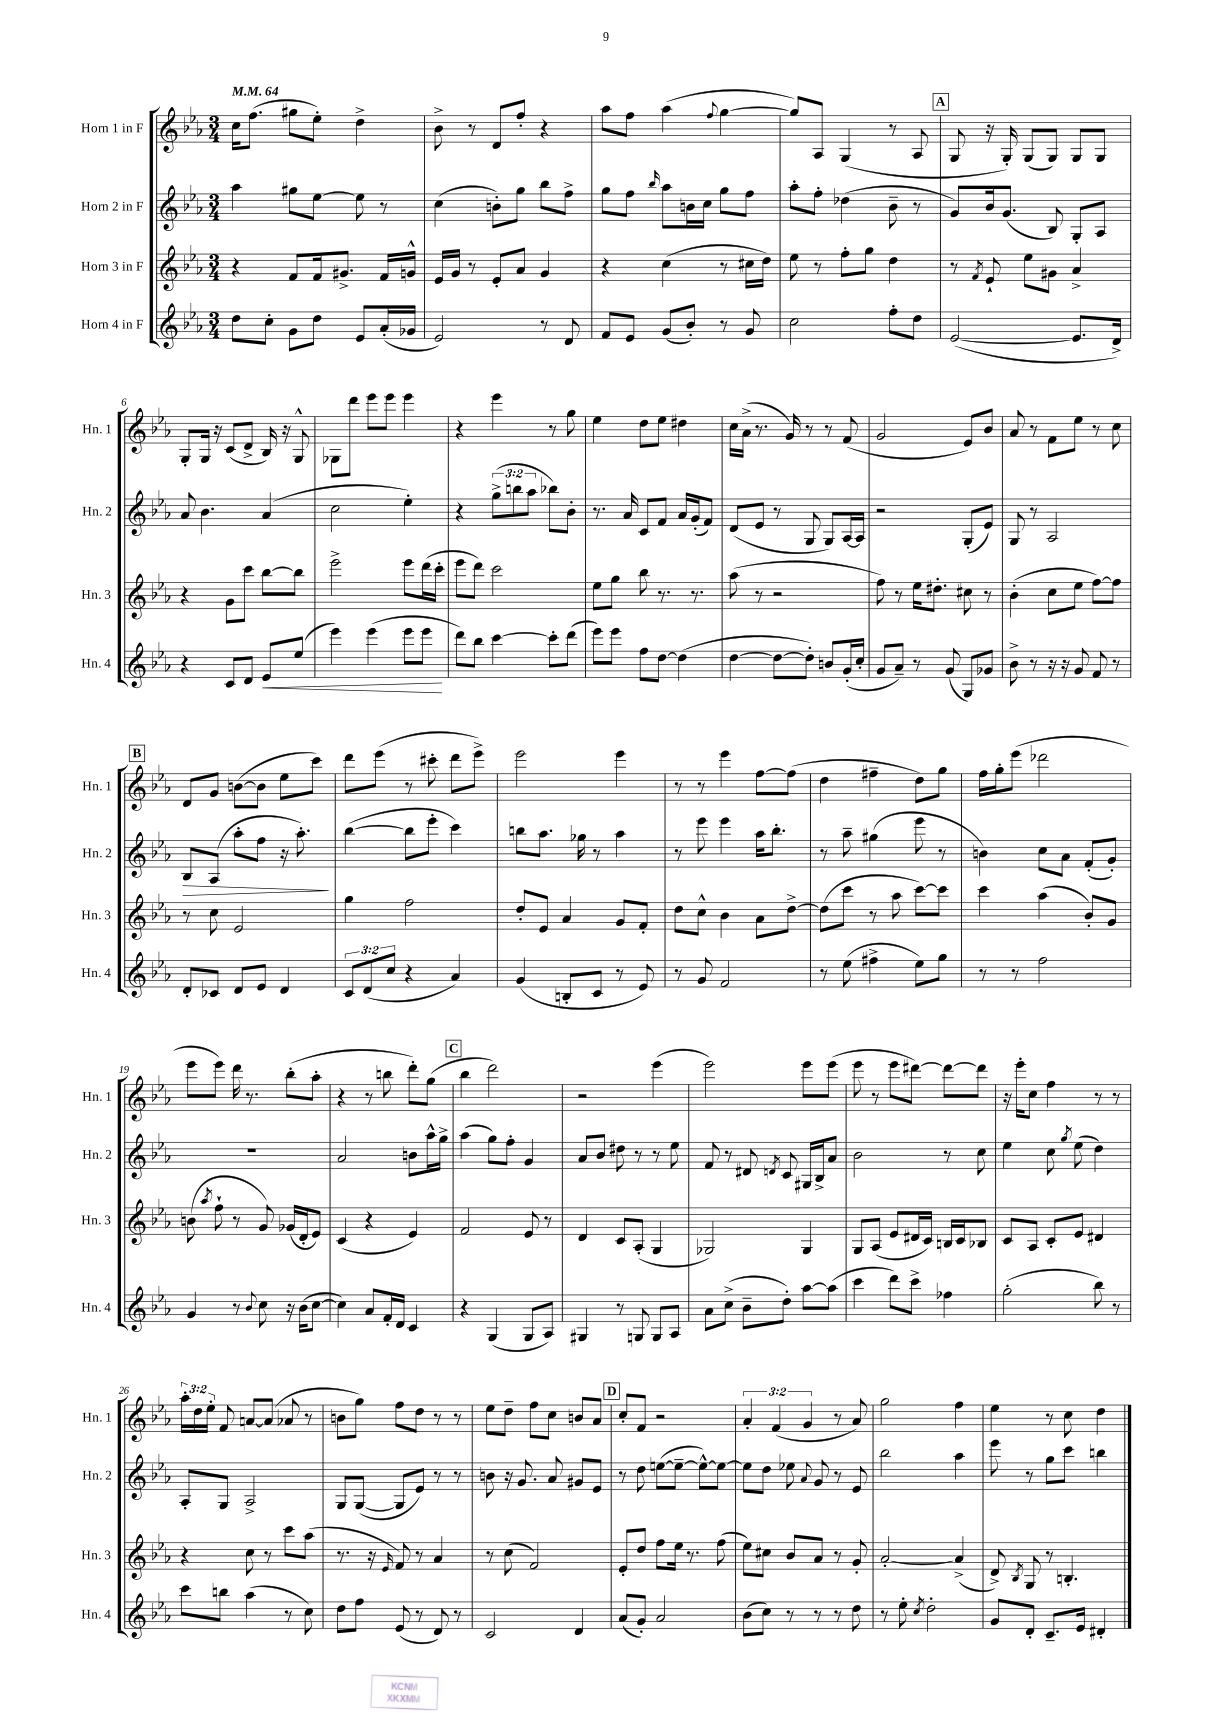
<<
\new StaffGroup <<
\new Staff = "s0" \with { instrumentName = "Horn 1 in F" shortInstrumentName = "Hn. 1" } {
    \clef treble \key ees \major \numericTimeSignature \time 3/4 \override Staff.TupletNumber.text = #tuplet-number::calc-fraction-text \tempo 4 = 64
    \autoBeamOff c''16[ f''8.]( gis''8[ ees''8]-.) d''4-> |
    bes'8-> r8 d'8[ f''8]-. r4 |
    aes''8[ f''8] aes''4( \appoggiatura { f''8 } g''4~ |
    g''8[) aes8] g4( r8 aes8 |
    \mark \markup { \box "A" } g8 r16 g16-.) g8[( g8]) g8[ g8] |
    g8[-. g16] r16 c'8[( d'8]-> bes16) r16 g8-^ |
    ges8[ d'''8] ees'''8[ ees'''8] ees'''4 |
    r4 ees'''4 r8 g''8 |
    ees''4 d''8[ ees''8] dis''4 |
    c''16[ aes'16]->( r8. g'16) r8 r8 f'8( |
    g'2 ees'8[) bes'8] |
    aes'8 r8 f'8[ ees''8] r8 c''8 |
    \mark \markup { \box "B" } d'8[ g'8] b'8[~( b'8] ees''8[ c'''8]) |
    d'''8[ ees'''8]( r8 cis'''8-. d'''8[ ees'''8]->) |
    ees'''2 ees'''4 |
    r8 r8 ees'''4 f''8[~ f''8]( |
    d''4 fis''4-- d''8[) g''8] |
    f''16[ g''16-. ees'''8]( des'''2 |
    ees'''8[ ees'''8]) d'''16 r8. bes''8[-.( aes''8]-. |
    r4 r8 b''8 d'''8[-.) g''8]( |
    \mark \markup { \box "C" } bes''4 d'''2) |
    r2 ees'''4( |
    ees'''2) ees'''8[ ees'''8]( |
    ees'''8 r8 ees'''8[ dis'''8]~) dis'''8[~ dis'''8] |
    r16 ees'''16[-. c''8] f''4 r8 r8 |
    \tuplet 3/2 { aes''16[-. d''16 ees''16]-. } f'8 a'8[~ a'8]( aes'8 r8 |
    b'8[ g''8]) f''8[ d''8] r8 r8 |
    ees''8[ d''8]-- f''8[ c''8] b'8[ aes'8] |
    \mark \markup { \box "D" } c''8[-. f'8] r2 |
    \tuplet 3/2 { aes'4-. f'4( g'4 } r8 aes'8) |
    g''2 f''4 |
    ees''4 r8 c''8 d''4 \bar "|." |
}
\new Staff = "s1" \with { instrumentName = "Horn 2 in F" shortInstrumentName = "Hn. 2" } {
    \clef treble \key ees \major \numericTimeSignature \time 3/4 \override Staff.TupletNumber.text = #tuplet-number::calc-fraction-text
    \autoBeamOff aes''4 gis''8[ ees''8]~ ees''8 r8 |
    c''4( b'8[-.) g''8] bes''8[ f''8]-> |
    g''8[ f''8] \grace { bes''16 } aes''8[ b'16 c''16] g''8[ f''8] |
    aes''8[-. f''8]-. des''4( bes'8-- r8 |
    \mark \markup { \box "A" } g'8[) bes'16 g'8.]( bes8) g8[-. aes8] |
    aes'8 bes'4. aes'4( |
    c''2 ees''4-.) |
    r4 \tuplet 3/2 { g''8[->( b''8 aes''8] } bes''8[) bes'8]-. |
    r8. aes'16 c'8[ f'8] aes'16[ g'16-.( f'8]) |
    d'8[( ees'8] r8 g8 g8[) aes16~ aes16] |
    r2 g8[-.( ees'8]) |
    g8 r8 aes2 |
    \mark \markup { \box "B" } bes8[\> aes8]( aes''8[-. f''8] r16 aes''8.-.\!) |
    bes''4~( bes''8[ ees'''8]-. c'''4) |
    b''8[ aes''8.] ges''16 r8 aes''4 |
    r8 ees'''8 ees'''4 aes''16[ bes''8.]-. |
    r8 aes''8-- gis''4( ees'''8 r8 |
    b'4) c''8[ aes'8] f'8[-.( g'8]-.) |
    R2. |
    aes'2 b'8[ aes''16-^ g''16]-> |
    \mark \markup { \box "C" } aes''4( g''8[) f''8]-. g'4 |
    aes'8[ bes'8] dis''8 r8 r8 ees''8 |
    f'8 r8 dis'8 \acciaccatura { d'8 } c'8 gis16[ bes16-> aes'8] |
    bes'2 r8 c''8 |
    ees''4 c''8 \acciaccatura { g''8 } ees''8( d''4) |
    aes8[-. g8] aes2-> |
    g8[ g8]~( g8[ ees'8]) r8 r8 |
    b'8 r16 g'8. aes'8 gis'8[ ees'8] |
    \mark \markup { \box "D" } r8 d''8 e''8[~( e''8]~-- e''8[~-^) e''8]~ |
    e''8[ d''8] ees''8 \appoggiatura { aes'8 } g'8 r8 ees'8 |
    bes''2 aes''4 |
    ees'''8 r8 g''8[ c'''8] b''4 \bar "|." |
}
\new Staff = "s2" \with { instrumentName = "Horn 3 in F" shortInstrumentName = "Hn. 3" } {
    \clef treble \key ees \major \numericTimeSignature \time 3/4
    \autoBeamOff r4 f'8[ f'16 gis'8.]-> f'16[ g'16]-^ |
    ees'16[ g'16] r8 ees'8[-. aes'8] g'4 |
    r4 c''4( r8 cis''16[ d''16]) |
    ees''8 r8 f''8[-. g''8] d''4 |
    \mark \markup { \box "A" } r8 \acciaccatura { f'8 } ees'8-! ees''8[ gis'8] aes'4-> |
    r4 g'8[ c'''8] bes''8[~ bes''8] |
    ees'''2-> ees'''8[ d'''16( c'''16]-. |
    ees'''8[ d'''8]) c'''2 |
    ees''8[ g''8] bes''8 r8. r8. |
    aes''8( r8 r2 |
    f''8) r8 ees''16[ dis''8.]-. cis''8 r8 |
    bes'4-.( c''8[ ees''8] f''8[~) f''8] |
    \mark \markup { \box "B" } r8 c''8 ees'2 |
    g''4 f''2 |
    d''8[-. ees'8] aes'4 g'8[ f'8]-. |
    d''8[ c''8]-^ bes'4 aes'8[ d''8]~-> |
    d''8[( c'''8] r8 aes''8 c'''8[~) c'''8] |
    c'''4 aes''4( bes'8[-.) g'8] |
    b'8( \acciaccatura { aes''8 } f''8-! r8 g'8) ges'16[( d'16-. ees'8]) |
    c'4( r4 ees'4) |
    \mark \markup { \box "C" } f'2 ees'8 r8 |
    d'4 c'8[ aes8]-.( g4 |
    ges2) ges4 |
    g8[ aes8]( ees'8[ dis'16 c'16]) b16[ c'16 bes8] |
    c'8[ aes8] c'8[-. ees'8] dis'4 |
    r4 c''8 r8 c'''8[ aes''8]( |
    r8. r16 \grace { ees'16 } f'8) r8 aes'4 |
    r8 c''8( f'2) |
    \mark \markup { \box "D" } ees'8[-. d''8] f''8[ ees''16] r8. f''8( |
    ees''8[) cis''8] bes'8[ aes'8] r8 g'8-. |
    aes'2~-. aes'4->( |
    d'8->) \acciaccatura { bes8 } g8 r8 b4.-. \bar "|." |
}
\new Staff = "s3" \with { instrumentName = "Horn 4 in F" shortInstrumentName = "Hn. 4" } {
    \clef treble \key ees \major \numericTimeSignature \time 3/4 \override Staff.TupletNumber.text = #tuplet-number::calc-fraction-text
    \autoBeamOff d''8[ c''8]-. g'8[ d''8] ees'8[ aes'16-.( ges'16] |
    ees'2) r8 d'8 |
    f'8[ ees'8] g'8[( bes'8]-.) r8 g'8 |
    c''2 f''8[-. d''8] |
    \mark \markup { \box "A" } ees'2~( ees'8.[ d'16]->) |
    r4 c'8[ d'8] ees'8[\< ees''8]( |
    ees'''4) ees'''4( ees'''8[ ees'''8]\! |
    d'''8[) bes''8] c'''4~ c'''8[-. d'''8]( |
    ees'''8[) ees'''8] f''8[ d''8]~ d''4( |
    d''4~ d''8[~ d''8]-.) b'8[ g'16-.( c''16]-. |
    g'8[ aes'8]--) r8 g'8( g8[) ges'8] |
    bes'8-> r8 r16 r16 g'8 f'8 r8 |
    \mark \markup { \box "B" } d'8[-. ces'8] d'8[ ees'8] d'4 |
    \tuplet 3/2 { c'8[ d'8( c''8] } r4 aes'4) |
    g'4( b8[-. c'8] r8 ees'8) |
    r8 g'8 f'2 |
    r8 ees''8( fis''4-> ees''8[) g''8] |
    r8 r8 f''2 |
    g'4 r8 \appoggiatura { bes'8 } c''8 r16 bes'16[( c''8]~ |
    c''4) aes'8[ f'16-. d'16] c'4 |
    \mark \markup { \box "C" } r4 g4( g8[ aes8]) |
    gis4 r8 g8 g8[ aes8] |
    aes'8[ c''8]->( bes'8[-- d''8]-.) aes''8[~ aes''8]( |
    c'''4 d'''8[) c'''8]-> fes''4 |
    g''2-.( bes''8) r8 |
    c'''8[ b''8] aes''4( r8 c''8) |
    d''8[ f''8] ees'8( r8 d'8) r8 |
    c'2 d'4 |
    \mark \markup { \box "D" } aes'8[( g'8]-.) aes'2 |
    bes'8[( c''8]) r8 r8 r8 d''8 |
    r8 ees''8-. \acciaccatura { c''8 } d''2-. |
    g'8[ d'8]-. c'8.[-- ees'16] dis'4-. \bar "|." |
}
>>
>>
